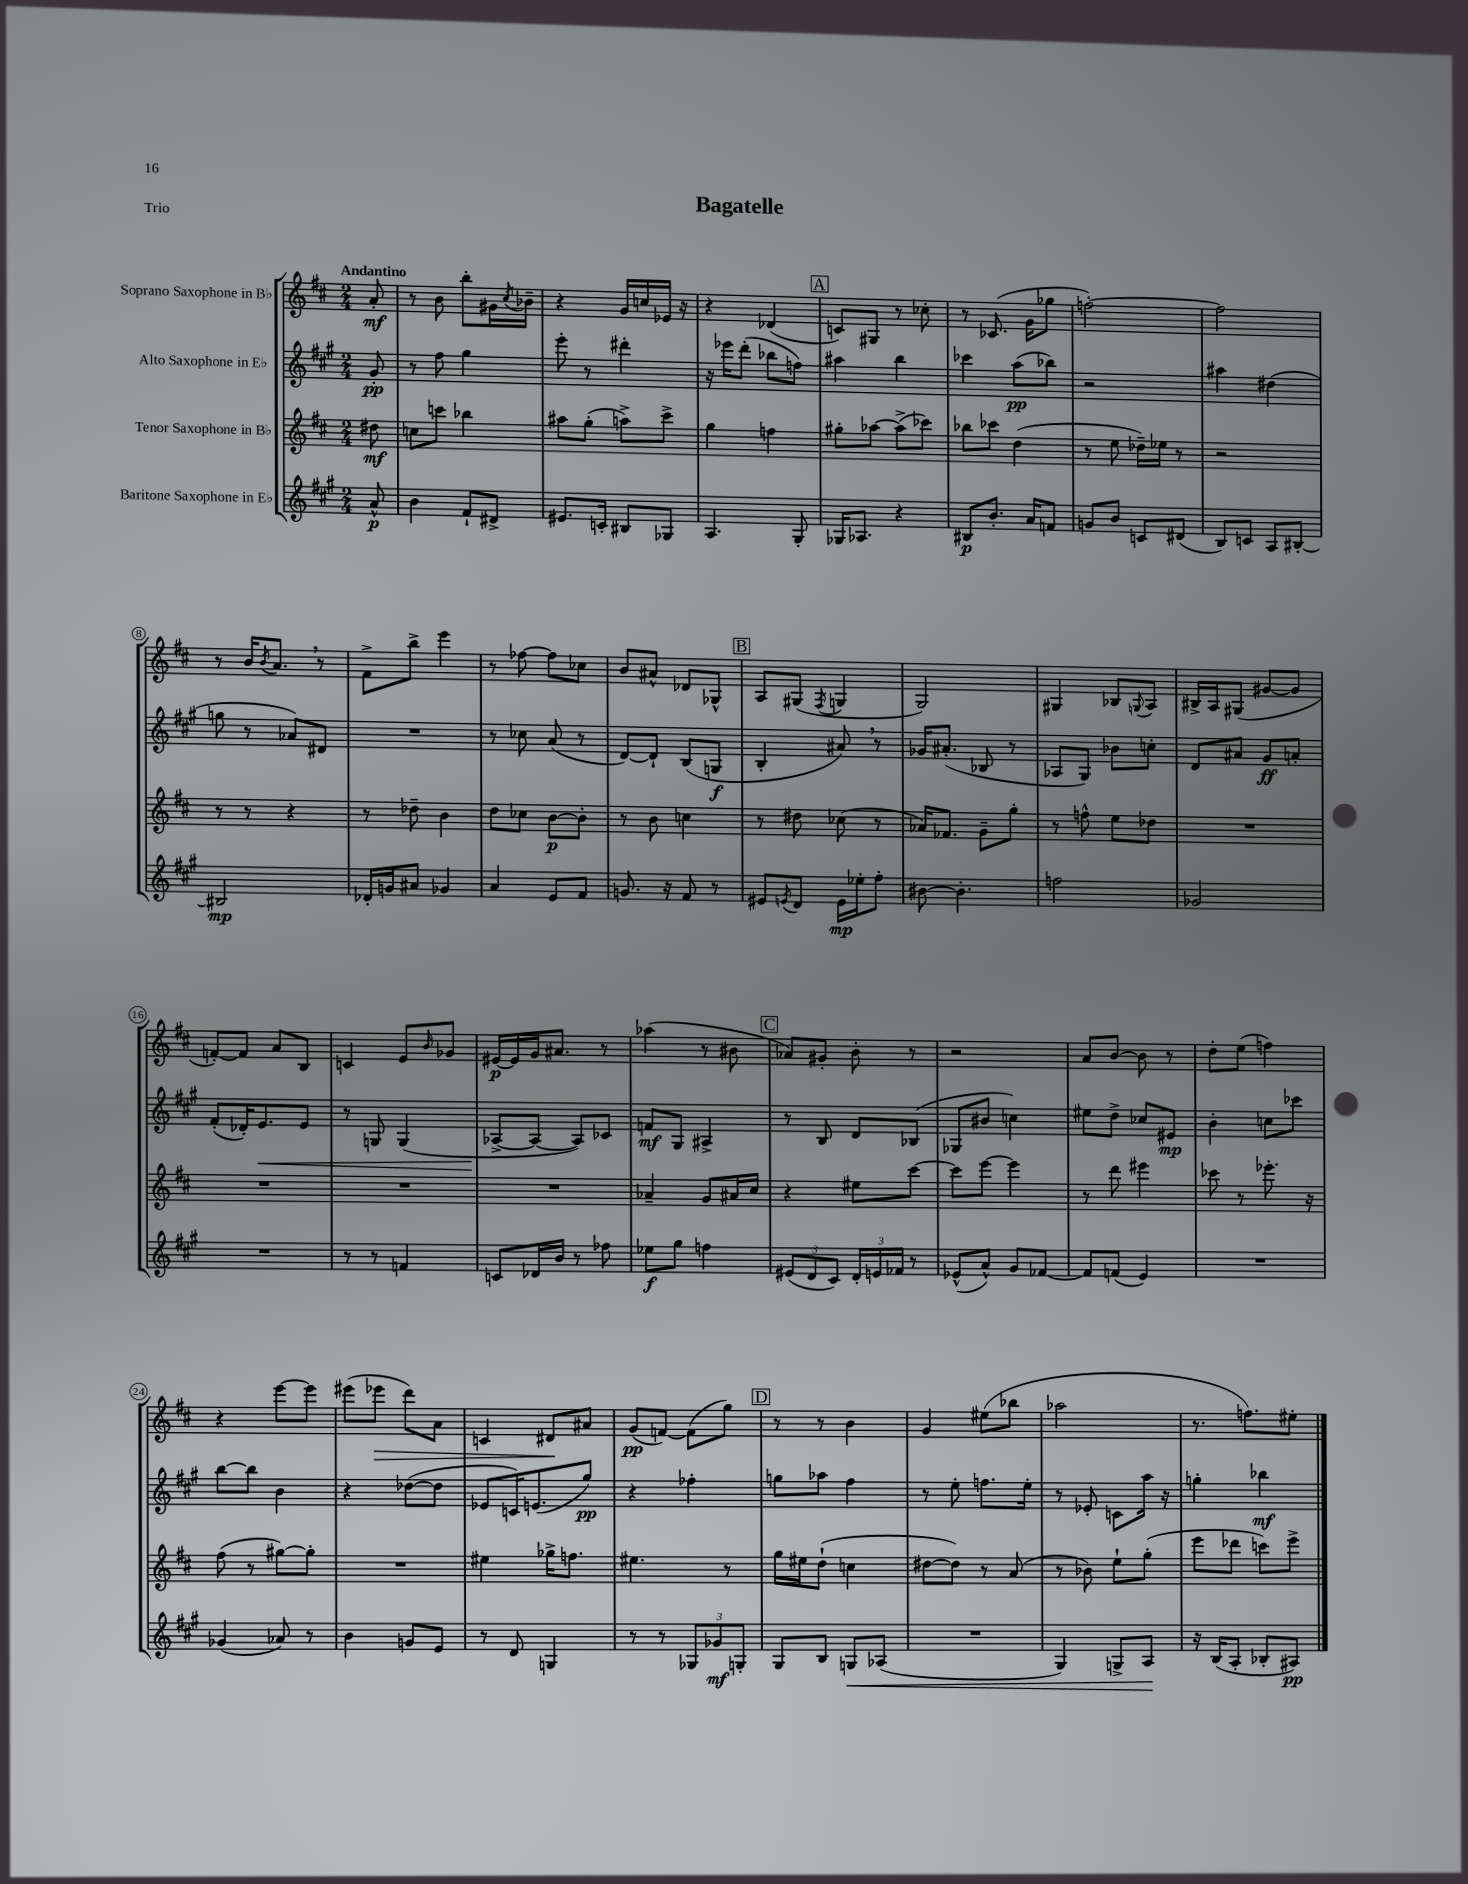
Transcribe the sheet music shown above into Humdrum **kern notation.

**kern	**dynam	**kern	**dynam	**kern	**dynam	**kern	**dynam
*part4	*part4	*part3	*part3	*part2	*part2	*part1	*part1
*staff4	*staff4	*staff3	*staff3	*staff2	*staff2	*staff1	*staff1
*I"Baritone Saxophone in E♭	*	*I"Tenor Saxophone in B♭	*	*I"Alto Saxophone in E♭	*	*I"Soprano Saxophone in B♭	*
*clefG2	*	*clefG2	*	*clefG2	*	*clefG2	*
*k[f#c#g#]	*	*k[f#c#]	*	*k[f#c#g#]	*	*k[f#c#]	*
*M2/4	*	*M2/4	*	*M2/4	*	*M2/4	*
=	=	=	=	=	=	=	=
!	!	!	!	!	!	!LO:TX:a:B:t=Andantino	!
8a^^/	p	8dd#X\	mf	8g#'/	pp	8a'/	mf
=1	=1	=1	=1	=1	=1	=1	=1
4b\	.	8ccn\L	.	8r	.	8r	.
.	.	8cccn\J	.	8ff#\	.	8b\	.
8f#`/L	.	4bb-X\	.	4gg#\	.	8bb'\L	.
8d#X^/J	.	.	.	.	.	16g#X\L	.
.	.	.	.	.	.	8qcc#/	.
.	.	.	.	.	.	16b-X~\JJ	.
=2	=2	=2	=2	=2	=2	=2	=2
8.e#X/L	.	8aa#X\L	.	8eee'\	.	4r	.
.	.	(8gg'\J	.	8r	.	.	.
16cn'/Jk	.	.	.	.	.	.	.
8B#X/L	.	8aan^\L)	.	4ddd#X'\	.	16g/LL	.
.	.	.	.	.	.	16ccn/	.
8G-X/J	.	8ccc#^\J	.	.	.	16e-X/JJ	.
.	.	.	.	.	.	16r	.
=3	=3	=3	=3	=3	=3	=3	=3
4.A/	.	4gg\	.	16r	.	4r	.
.	.	.	.	16eee-X\KL	.	.	.
.	.	.	.	(8ddd'\J	.	.	.
.	.	4ffn\	.	8bb-X\L	.	(4d-X/	.
8G#'/	.	.	.	8ffn\J)	.	.	.
!!LO:REH:place=s1:t=A
=4	=4	=4	=4	=4	=4	=4	=4
16G-X/KL	.	8gg#X'\L	.	4aa#X\	.	8cn/L)	.
8.A-X/J	.	.	.	.	.	.	.
.	.	[8aa-X\J	.	.	.	8G#X/J	.
4r	.	(8aa-^\L]	.	4bb\	.	8r	.
.	.	8ccc-X\J)	.	.	.	8cc-X'\	.
=5	=5	=5	=5	=5	=5	=5	=5
8B#X/L	p	8bb-X\L	.	4ccc-X\	.	8r	.
8.b'/J	.	8ccc-X\J	.	.	.	(8.c-X/	.
.	.	(4dd\	.	(8aa\L	pp	.	.
16a/KL	.	.	.	.	.	16g\KL	.
8fn/J	.	.	.	8bb-X\J)	.	8gg-X\J	.
=6	=6	=6	=6	=6	=6	=6	=6
8gn/L	.	8r	.	2r	.	[2ffn'\)	.
8b/J	.	8ee\	.	.	.	.	.
8cn/L	.	16dd-X~\LL)	.	.	.	.	.
.	.	16ee-X\JJ	.	.	.	.	.
(8d#X/J	.	8r	.	.	.	.	.
=7	=7	=7	=7	=7	=7	=7	=7
8B/L)	.	2r	.	4aa#X\	.	2ff\]	.
8cn/J	.	.	.	.	.	.	.
8A/L	.	.	.	(4dd#X\	.	.	.
[8B#X'/J	.	.	.	.	.	.	.
!!LO:LB:g=z
=8	=8	=8	=8	=8	=8	=8	=8
2B#X/]	mp	8r	.	8ggn\	.	8r	.
.	.	8r	.	8r	.	16b/KL	.
.	.	.	.	.	.	8qb/	.
.	.	.	.	.	.	8.a,/J	.
.	.	4r	.	8a-X/L)	.	.	.
.	.	.	.	8d#X/J	.	8r	.
=9	=9	=9	=9	=9	=9	=9	=9
16d-X'/LL	.	8r	.	2r	.	8f#^\L	.
16gn/J	.	.	.	.	.	.	.
8a#X/J	.	8dd-X~\	.	.	.	8bb^\J	.
4g-X/	.	4b\	.	.	.	4eee\	.
=10	=10	=10	=10	=10	=10	=10	=10
4a/	.	8dd\L	.	8r	.	8r	.
.	.	8cc-X\J	.	8cc-X\	.	[8ff-X\	.
8e/L	.	[8b\L	p	(8a/	.	8ff-\L]	.
8f#/J	.	8b'\J]	.	8r	.	8cc-X\J	.
=11	=11	=11	=11	=11	=11	=11	=11
8.gn/	.	8r	.	[8d/L)	.	8b/L	.
.	.	8b\	.	8d`/J]	.	8a#X^^/J	.
16r	.	.	.	.	.	.	.
8f#/	.	4ccn\	.	(8B/L	.	8d-X/L	.
8r	.	.	.	8Gn/J	f	8G-X^^/J	.
!!LO:REH:place=s1:t=B
=12	=12	=12	=12	=12	=12	=12	=12
8e#X/L	.	8r	.	4B'/	.	8A/L	.
8qen/	.	.	.	.	.	.	.
8d/J	.	8dd#X\	.	.	.	(8G#X/J	.
.	.	.	.	.	.	8qF#/	.
16e\LL	mp	(8cc-X\	.	8a#X,/)	.	4Gn/	.
16ee-X'\J	.	.	.	.	.	.	.
8ff#'\J	.	8r	.	8r	.	.	.
=13	=13	=13	=13	=13	=13	=13	=13
[8b#X\	.	16a-X/KL)	.	16g-X/KL	.	2G/)	.
.	.	8.f-X/J	.	(8.a#X'/J	.	.	.
4.b#'\]	.	.	.	.	.	.	.
.	.	8g~\L	.	8B-X/	.	.	.
.	.	8gg'\J	.	8r	.	.	.
=14	=14	=14	=14	=14	=14	=14	=14
2ffn\	.	8r	.	8A-X/L	.	4G#X/	.
.	.	8ffn^^\	.	8G#/J)	.	.	.
.	.	8ee\L	.	8b-X\L	.	8B-X/L	.
.	.	.	.	.	.	8qqGn/	.
.	.	8dd-X\J	.	8ccn'\J	.	8A/J	.
=15	=15	=15	=15	=15	=15	=15	=15
2g-X/	.	2r	.	8d/L	.	16B#X^/LL	.
.	.	.	.	.	.	16A/J	.
.	.	.	.	8a#X/J	.	(8G#X/J	.
.	.	.	.	8g#/L	ff	[8g#X/L	.
.	.	.	.	8an'/J	.	8g#/J]	.
!!LO:LB:g=z
=16	=16	=16	=16	=16	=16	=16	=16
2r	.	2r	.	(8f#'/L	.	[8fn'/L)	.
.	.	.	.	16d-X'/K)	.	8f/J]	.
!	!	!	!	!	!LO:HP:b	!	!
.	.	.	.	8.e/	<	.	.
.	.	.	.	.	.	8a/L	.
.	.	.	.	8e/J	.	8B/J	.
=17	=17	=17	=17	=17	=17	=17	=17
8r	.	2r	.	8r	.	4cn/	.
8r	.	.	.	8Gn/	.	.	.
4fn/	.	.	.	(4G/	.	8e/L	.
.	.	.	.	.	.	16qqb/	.
.	.	.	.	.	.	8g-X/J	.
=18	=18	=18	=18	=18	=18	=18	=18
8cn/L	.	2r	.	[8A-X^/L	.	[16e#X/LL	p
.	.	.	.	.	.	16e#/]	.
16d-X/L	.	.	.	8A-/J_	[	16g/J	.
16b/JJ	.	.	.	.	.	8.a#X/J	.
8r	.	.	.	8A-/L])	.	.	.
8ff-X\	.	.	.	8c-X/J	.	8r	.
=19	=19	=19	=19	=19	=19	=19	=19
8ee-X\L	f	4a-X~/	.	8fn/L	mf	(4aa-X\	.
8gg#\J	.	.	.	8G#/J	.	.	.
4ffn\	.	8g/L	.	4A#X^/	.	8r	.
.	.	16a#X/L	.	.	.	8b#X\	.
.	.	16cc#/JJ	.	.	.	.	.
!!LO:REH:place=s1:t=C
=20	=20	=20	=20	=20	=20	=20	=20
(12e#X/L	.	4r	.	8r	.	8a-X/L)	.
12d/	.	.	.	.	.	.	.
.	.	.	.	8B/	.	8g#X'/J	.
12c#/J)	.	.	.	.	.	.	.
24d'/LL	.	8ee#X\L	.	8d/L	.	8b'\	.
24en/	.	.	.	.	.	.	.
24f-X/JJ	.	.	.	.	.	.	.
8r	.	[8ccc#\J	.	(8B-X/J	.	8r	.
=21	=21	=21	=21	=21	=21	=21	=21
(8e-X^^/L	.	8ccc#\L]	.	8G-X/L	.	2r	.
8a^^/J)	.	[8eee\J	.	8b#X/J	.	.	.
8g#/L	.	4eee\]	.	4ccn\)	.	.	.
[8f-X/J	.	.	.	.	.	.	.
=22	=22	=22	=22	=22	=22	=22	=22
8f-/L]	.	8r	.	8ee#X\L	.	8a/L	.
(8fn/J	.	8ddd\	.	8dd^\J	.	[8b/J	.
4e/)	.	4eee#X\	.	8cc-X/L	.	8b\]	.
.	.	.	.	8e#X/J	mp	8r	.
=23	=23	=23	=23	=23	=23	=23	=23
2r	.	8ccc-X\	.	4b'\	.	8dd'\L	.
.	.	8r	.	.	.	(8ee\J	.
.	.	8.eee-X'\	.	8ccn\L	.	4ffn\)	.
.	.	.	.	8ccc-X\J	.	.	.
.	.	16r	.	.	.	.	.
!!LO:LB:g=z
=24	=24	=24	=24	=24	=24	=24	=24
(4g-X/	.	(8ff#\	.	[8bb\L	.	4r	.
.	.	8r	.	8bb\J]	.	.	.
8a-X/)	.	[8gg#X\L)	.	4b\	.	[8eee\L	.
8r	.	8gg#'\J]	.	.	.	8eee\J]	.
=25	=25	=25	=25	=25	=25	=25	=25
4b\	.	2r	.	4r	.	(8eee#X\L	.
!	!	!	!	!	!	!	!LO:HP:b
.	.	.	.	.	.	8eee-X\J	>
8gn/L	.	.	.	([8dd-X\L	.	8ddd\L)	.
8e/J	.	.	.	8dd-\J]	.	8a\J	.
=26	=26	=26	=26	=26	=26	=26	=26
8r	.	4ee#X\	.	8e-X/L	.	4cn/	.
8d/	.	.	.	16cn/K)	.	.	.
.	.	.	.	(8.en/	.	.	.
4Gn/	.	16gg-X^\KL	.	.	.	8d#X/L	.
.	.	8.ffn\J	.	.	.	.	.
.	.	.	.	8gg#/J)	pp	8a#X/J	]
=27	=27	=27	=27	=27	=27	=27	=27
8r	.	4.ee#X\	.	4r	.	(8g/L	pp
8r	.	.	.	.	.	[8fn/J)	.
12G-X/L	.	.	.	4ff-X'\	.	(8f\L]	.
12g-X/	mf	.	.	.	.	.	.
.	.	8r	.	.	.	8gg\J)	.
12Gn'/J	.	.	.	.	.	.	.
!!LO:REH:place=s1:t=D
=28	=28	=28	=28	=28	=28	=28	=28
8G#/L	.	16gg\LL	.	8ggn\L	.	8r	.
.	.	16ee#X\J	.	.	.	.	.
8B/J	.	(8dd`\J	.	8aa-X\J	.	8r	.
!	!LO:HP:b	!	!	!	!	!	!
8Gn/L	<	4ccn\	.	4ff#\	.	4b\	.
(8A-X/J	.	.	.	.	.	.	.
=29	=29	=29	=29	=29	=29	=29	=29
2r	.	[8dd#X\L	.	8r	.	4g/	.
.	.	8dd#\J])	.	8ee'\	.	.	.
.	.	8r	.	8.ffn\L	.	(8ee#X\L	.
.	.	(8a/	.	.	.	8bb-X\J	.
.	.	.	.	16ee'\Jk	.	.	.
=30	=30	=30	=30	=30	=30	=30	=30
4G#/)	.	8r	.	8r	.	2aa-X\	.
.	.	8b-X\)	.	8e-X'/	.	.	.
8Gn^/L	.	8ee`\L	.	8cn\L	.	.	.
8A/J	.	(8gg'\J	.	16aa\Jk	.	.	.
.	.	.	.	16r	.	.	.
.	[	.	.	.	.	.	.
=31	=31	=31	=31	=31	=31	=31	=31
16r	.	8eee\L	.	4ggn'\	.	8.r	.
(16B/KL	.	.	.	.	.	.	.
8A'/J	.	8ddd-X\J	.	.	.	.	.
.	.	.	.	.	.	8.ffn\L)	.
8B-X'/L	.	8cccn\L)	.	4bb-X\	mf	.	.
8A#X/J)	pp	8eee^\J	.	.	.	8ee#X'\J	.
==	==	==	==	==	==	==	==
*-	*-	*-	*-	*-	*-	*-	*-
